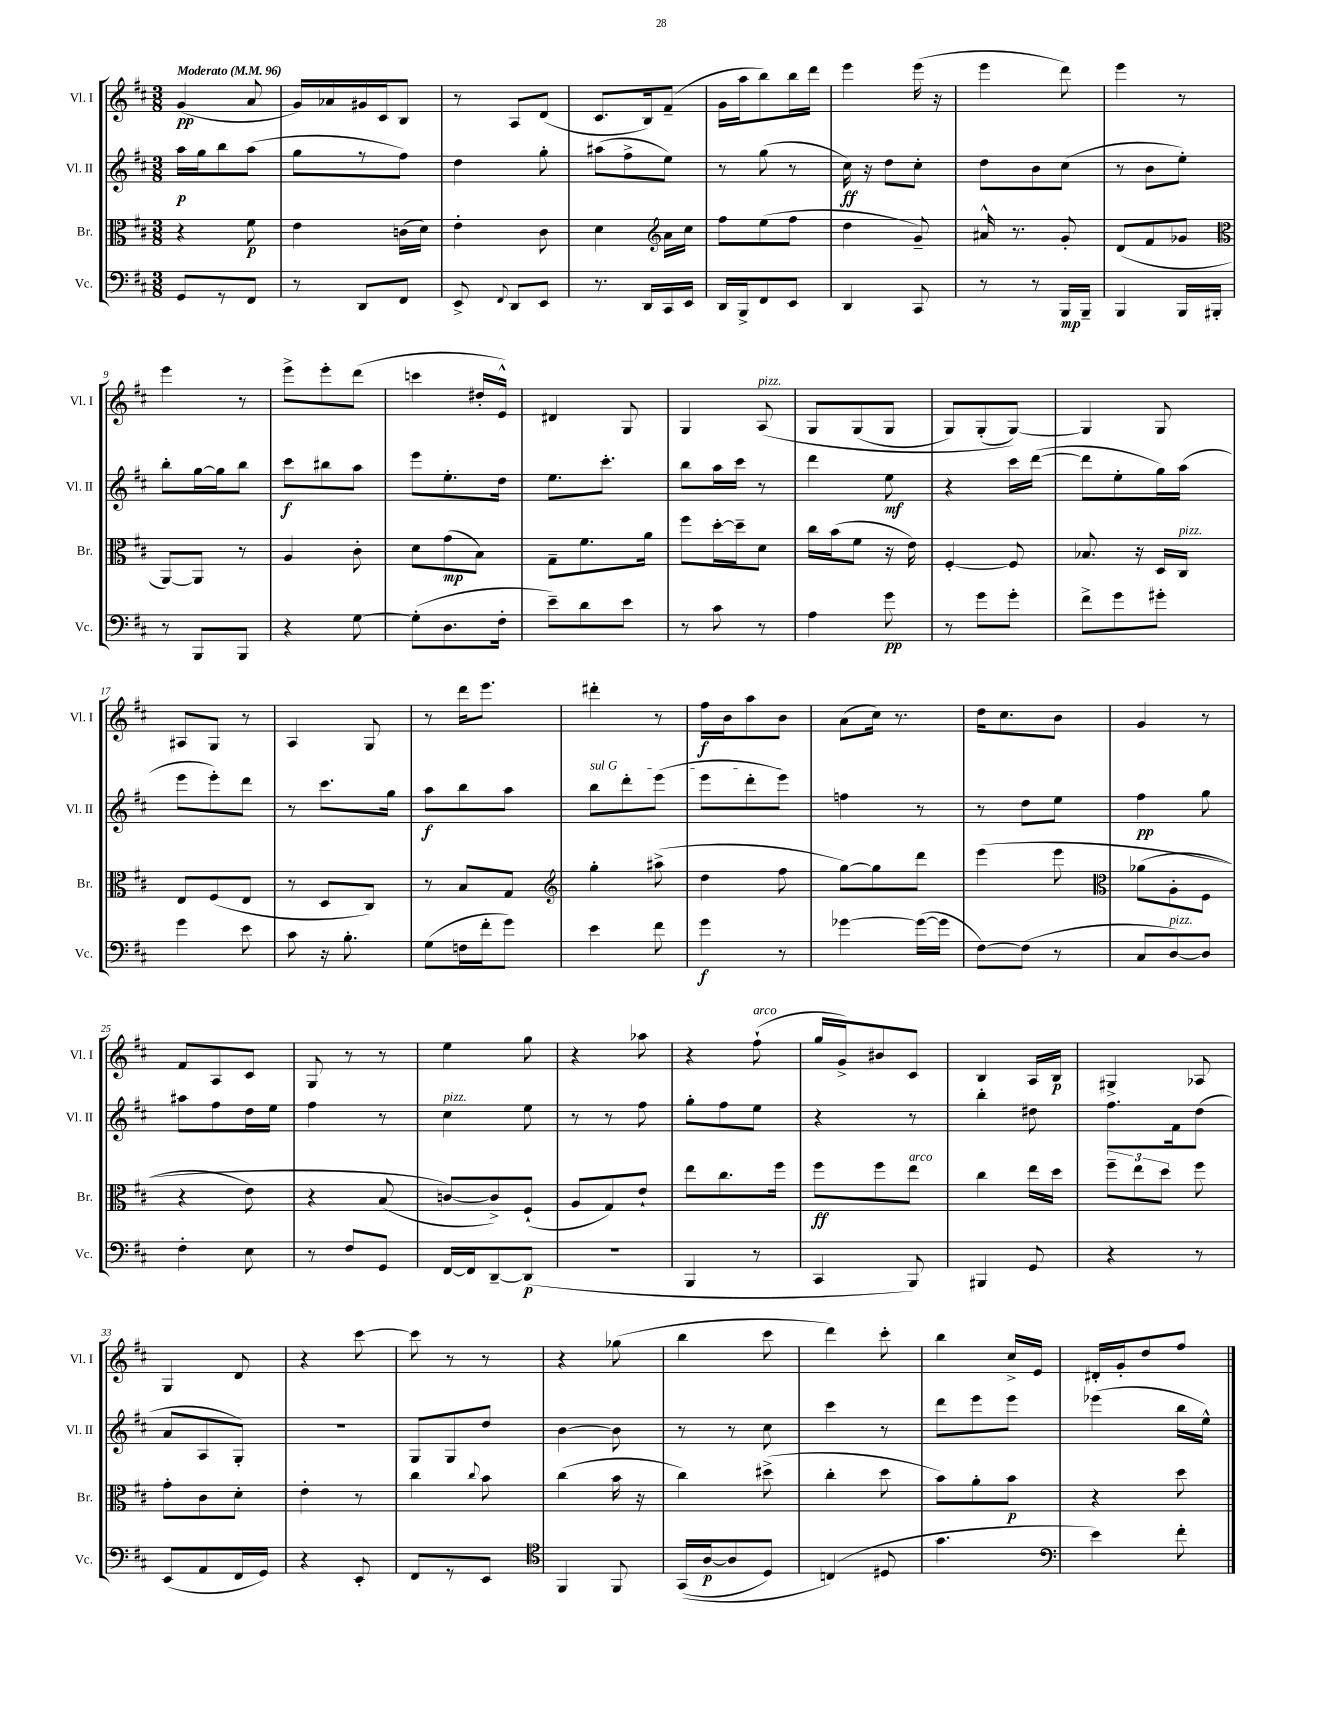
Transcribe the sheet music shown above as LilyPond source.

<<
\new StaffGroup <<
\new Staff = "s0" \with { instrumentName = "Vl. I" shortInstrumentName = "Vl. I" } {
    \clef treble \key d \major \numericTimeSignature \time 3/8 \tempo "Moderato" 4 = 96
    \autoBeamOff g'4\pp( a'8 |
    g'16[) aes'16 gis'16 cis'16 b8] |
    r8 a8[ d'8]( |
    cis'8.[ b16) fis'8]--( |
    g'16[ a''16 b''8) b''16 d'''16] |
    e'''4 e'''16( r16 |
    e'''4 d'''8) |
    e'''4 r8 |
    e'''4 r8 |
    e'''8[-> e'''8-. d'''8]( |
    c'''4 dis''16[-. e'16]-^) |
    dis'4 g8 |
    g4 a8^\markup { \italic "pizz." }\( |
    g8[ g8( g8] |
    g8[) g8-.( g8]~)\) |
    g4 g8 |
    ais8[ g8] r8 |
    a4 g8 |
    r8 d'''16[ e'''8.] |
    dis'''4-. r8 |
    fis''16[\f b'16 a''8 b'8] |
    a'8[( cis''16]) r8. |
    d''16[ cis''8. b'8] |
    g'4 r8 |
    fis'8[ a8 cis'8] |
    g8 r8 r8 |
    e''4 g''8 |
    r4 aes''8 |
    r4 fis''8-!^\markup { \italic "arco" }( |
    g''16[ g'16->) bis'8 cis'8] |
    b4 a16[ b16]\p |
    gis4-> aes8 |
    g4 d'8 |
    r4 cis'''8~ |
    cis'''8 r8 r8 |
    r4 ges''8( |
    b''4 cis'''8 |
    d'''4) cis'''8-. |
    b''4 cis''16[-> e'16] |
    dis'16[-. g'16-. d''8 fis''8] \bar "|." |
}
\new Staff = "s1" \with { instrumentName = "Vl. II" shortInstrumentName = "Vl. II" } {
    \clef treble \key d \major \numericTimeSignature \time 3/8
    \autoBeamOff a''16[\p g''16 b''8 a''8]( |
    g''8[ r8 fis''8]) |
    d''4 g''8-. |
    ais''8[( fis''8-> e''8]) |
    r8 g''8( r8 |
    cis''16\ff) r16 d''8[ cis''8]-. |
    d''8[ b'8 cis''8]( |
    r8 b'8[ e''8]-.) |
    b''8[-. g''16~ g''16 b''8] |
    cis'''8[\f bis''8 a''8] |
    e'''8[ e''8.-. d''16] |
    e''8.[ cis'''8.]-. |
    b''8[ a''16 cis'''16] r8 |
    d'''4 e''8\mf |
    r4 cis'''16[ d'''16]~( |
    d'''8[ e''8-. g''16) a''16]( |
    e'''8[ e'''8-.) d'''8] |
    r8 cis'''8.[ g''16] |
    a''8[\f b''8 a''8] |
    \once \override TextSpanner.bound-details.left.text = \markup { \italic "sul G" } b''8[\startTextSpan d'''8-. e'''8]( |
    e'''8[ d'''8-. e'''8]\stopTextSpan) |
    f''4 r8 |
    r8 d''8[ e''8] |
    fis''4\pp g''8 |
    ais''8[ fis''8 d''16 e''16] |
    fis''4 r8 |
    cis''4^\markup { \italic "pizz." } e''8 |
    r8 r8 fis''8 |
    g''8[-. fis''8 e''8] |
    r4 r8 |
    b''4-. dis''8 |
    fis''8.[ fis'16 d''8]( |
    a'8[ a8 g8]-.) |
    R4. |
    g8[ g8 d''8] |
    b'4~ b'8 |
    r8 r8 cis''8 |
    cis'''4 r8 |
    d'''8[ e'''8 e'''8] |
    ees'''4( b''16[ e''16]-^) \bar "|." |
}
\new Staff = "s2" \with { instrumentName = "Br." shortInstrumentName = "Br." } {
    \clef alto \key d \major \numericTimeSignature \time 3/8
    \autoBeamOff r4 fis'8\p |
    e'4 c'16[( d'16]) |
    e'4-. cis'8 |
    d'4 \clef treble a'16[ cis''16] |
    fis''8[ e''8( fis''8] |
    d''4 g'8--) |
    ais'16-^ r8. g'8-. |
    d'8[( fis'8 ges'8] |
    \clef alto a,8[~) a,8] r8 |
    a4 cis'8-. |
    d'8[ g'8\mp( b8]) |
    g8[-- fis'8. a'16] |
    fis''8[ d''16~-. d''16-- d'8] |
    cis''16[ b'16( fis'8] r16 e'16) |
    fis4~-. fis8 |
    bes8. r16 d16[ cis16]^\markup { \italic "pizz." } |
    e8[ fis8( e8] |
    r8 d8[ cis8]) |
    r8 b8[ g8] |
    \clef treble g''4-. ais''8->( |
    d''4 fis''8 |
    g''8[~) g''8 d'''8] |
    e'''4\( e'''8 |
    \clef alto aes'8[( a8-. fis8] |
    r4 e'8) |
    r4 b8( |
    c'8[~\) c'8->) fis8]-!( |
    a8[ g8) e'8]-! |
    e''8[ cis''8. fis''16] |
    fis''8[\ff fis''8 e''8]^\markup { \italic "arco" } |
    cis''4 e''16[ d''16] |
    \tuplet 3/2 { fis''8[-- e''8 d''8] } fis''8 |
    g'8[-. cis'8 d'8]-. |
    e'4-. r8 |
    cis''4 \appoggiatura { cis''8 } b'8 |
    cis''4( b'16 r16 |
    cis''4) dis''8->( |
    cis''4-. d''8 |
    b'8[) a'8-. b'8]\p |
    r4 d''8 \bar "|." |
}
\new Staff = "s3" \with { instrumentName = "Vc." shortInstrumentName = "Vc." } {
    \clef bass \key d \major \numericTimeSignature \time 3/8
    \autoBeamOff g,8[ r8 fis,8] |
    r8 d,8[ fis,8] |
    e,8-> \appoggiatura { fis,8 } d,8[ e,8] |
    r8. d,16[ cis,16 e,16] |
    d,16[ b,,16-> fis,8 e,8] |
    d,4 cis,8 |
    r8 r8 b,,16[\mp b,,16]-- |
    b,,4 b,,16[ bis,,16]-. |
    r8 b,,8[ b,,8] |
    r4 g8~ |
    g8[-.( d8. fis16]-. |
    e'8[--) d'8 e'8] |
    r8 cis'8 r8 |
    a4 g'8\pp |
    r8 g'8[ g'8]-. |
    fis'8[-> g'8 gis'8]-. |
    g'4 e'8 |
    cis'8 r16 b8.-. |
    g8[( f16 fis'16-. g'8]) |
    e'4 fis'8 |
    g'4\f r8 |
    ges'4~ ges'16[~( ges'16] |
    fis8[~) fis8]( r8 |
    cis8[ d8~^\markup { \italic "pizz." }) d8] |
    fis4-. e8 |
    r8 fis8[ g,8] |
    fis,16[~ fis,16 d,8~-- d,8]\p( |
    R4. |
    b,,4 r8 |
    cis,4 b,,8) |
    bis,,4 g,8 |
    r4 r8 |
    e,8[( a,8 fis,16 g,16]) |
    r4 e,8-. |
    fis,8[ r8 e,8] |
    \clef tenor fis,4 fis,8 |
    g,16[(\( a16~\p a8 d8]) |
    c4(\) dis8 |
    g'4. |
    \clef bass e'4) fis'8-. \bar "|." |
}
>>
>>
